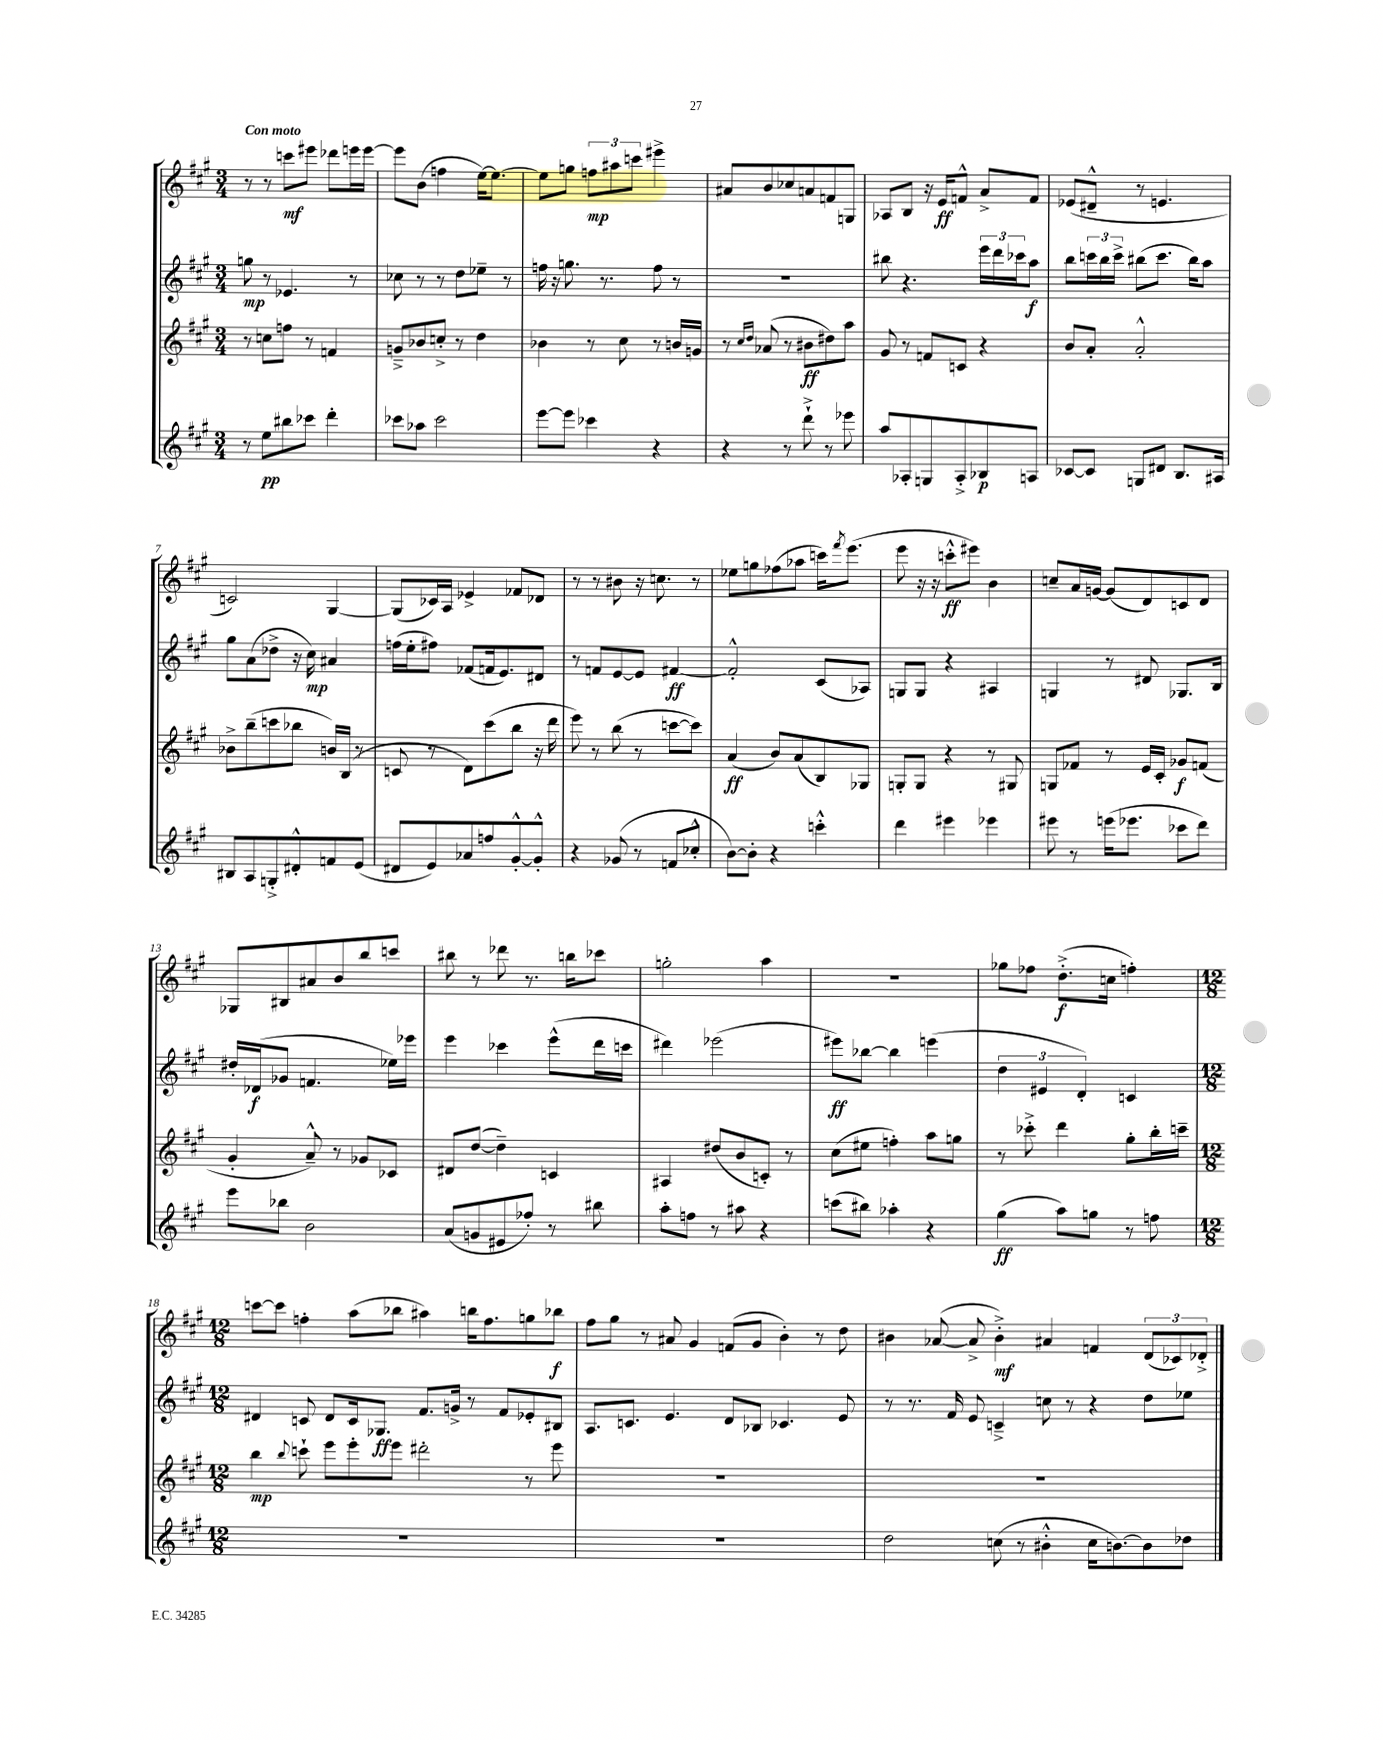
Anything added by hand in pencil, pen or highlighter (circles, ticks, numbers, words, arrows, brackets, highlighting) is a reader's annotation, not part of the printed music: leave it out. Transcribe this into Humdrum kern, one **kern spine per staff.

**kern	**kern	**kern	**kern
*staff4	*staff3	*staff2	*staff1
*clefG2	*clefG2	*clefG2	*clefG2
*k[f#c#g#]	*k[f#c#g#]	*k[f#c#g#]	*k[f#c#g#]
*M3/4	*M3/4	*M3/4	*M3/4
8r	8r	8gg\	8r
8ee\L	8cc\L	8r	8r
8bb#\	8ff\J	4.e-/	8ccc\L
8ccc-\J	8r	.	8eee#\J
4ddd'\	4f/	.	8ddd-\L
.	.	8r	16eee\L
.	.	.	[16eee\JJ
=	=	=	=
8ccc-\L	8g~^/L	8cc-\	8eee\]L
8aa-\J	8b-/	8r	(8b\J
2ccc-\	8cc'^/J	8r	4ff\
.	8r	8dd\L	.
.	4dd\	8ee-~\J	[16ee\LK)
.	.	.	8.ee\_J
.	.	8r	.
=	=	=	=
[8eee\L	4b-\	16ff\	8ee\]L
.	.	16r	.
8eee\]J	.	8.gg\	8gg\J
4ccc-\	8r	.	12ff\L
.	.	8.r	.
.	.	.	12aa#\
.	8cc#\	.	.
.	.	.	12ccc\J
4r	8r	8ff\	4eee#^\
.	16b/LL	8r	.
.	16g/JJ	.	.
=	=	=	=
4r	8r	2.r	8a#/L
.	16qqcc#/LL	.	.
.	16qqdd/JJ	.	.
.	(8a-/	.	8b/
8r	8r	.	8cc-/
8ddd`^\	8b#\L	.	8a/
8r	8dd#\)	.	8f/
8eee-\	8aa\J	.	8G/J
=	=	=	=
8aa/L	8g#/	8bb#\	8A-/L
8A-'/	8r	4.r	8B/J
8G/	8f/L	.	16r
.	.	.	16e/LK
8A-'^/	8c/J	.	8f^^/J
8B-/	4r	24eee\LL	8a^/L
.	.	24ddd\	.
.	.	24ccc-\J	.
8A/J	.	8aa\J	8f/J
=	=	=	=
[8c-/L	8b/L	8bb\L	(8e-/L
8c-/]J	8a'/J	24ccc\L	8d#~^^/J
.	.	24bb\	.
.	.	24ccc^\JJ	.
8G/L	2a'^^/	(8bb#\L	8r
8d#/J	.	8.ccc\J	4.e/
8.B/L	.	.	.
.	.	16bb#\LK)	.
.	.	8aa\J	.
16A#/Jk	.	.	.
=	=	=	=
8B#/L	8b-^\L	8gg#\L	2c/)
8A/	(8bb~\	(8a\	.
8G'^/	8ccc\	8dd-^\J	.
8d#'^^/	8bb-\J	16r	.
.	.	16cc#\)	.
8f/	16b/LL)	4a#/	[4G#/
.	(16B/JJ	.	.
(8e/J	8r	.	.
=	=	=	=
8d#/L	8c/	(16ff\LL	(8G#/]L
.	.	16ee'\J	.
8e/)	8r	8ff#\J)	16c-/L)
.	.	.	16A/JJ
8a-/	8d\L)	(8f-/L	4e-^/
8ff/	(8ccc#\	16f/k	.
.	.	8.e/)	.
[8g#'^^/	8bb\J	.	8f-/L
8g#'^^/]J	16r	8d#/J	8d-/J
.	16ddd\	.	.
=	=	=	=
4r	8eee\)	8r	8r
.	8r	8f/L	8r
(8g-/	(8bb\	[8e/	8b#\
8r	8r	8e/]J	16r
.	.	.	8.cc\
8f/L	[8ccc\L	[4f#/	.
8cc-'^^/J	8ccc\]J)	.	8r
=	=	=	=
[8b\L)	(4a/	2f#'^^/]	8ee-\L
8b'\]J	.	.	8gg\
4r	8b/L)	.	(8ff-\
.	(8a/	.	8aa-\J
4ccc'^^\	8B/)	(8c#/L	16ccc\LK)
.	.	.	8qfff#/
.	.	.	(8.eee\J
.	8G-/J	8A-/J)	.
=	=	=	=
4ddd\	8G'/L	8G/L	8eee\
.	8G/J	8G/J	16r
.	.	.	16r
4eee#\	4r	4r	8ccc'^^\L
.	.	.	8eee#\J)
4eee-\	8r	4A#/	4b\
.	8G#/	.	.
=	=	=	=
8eee#\	8G/L	4G/	8cc~/L
8r	8f-/J	.	16a/L
.	.	.	[16g/JJ
(16eee\LK	8r	8r	(8g/]L
8.eee-\J	.	.	.
.	16e/LL	8d#/	8d/)
.	16c#'/JJ	.	.
8ccc-\L	8g-/L	8.G-/L	8c/
8ddd\J)	(8f/J	.	8d/J
.	.	16B/Jk	.
=	=	=	=
8eee\L	4g#'/	16dd#'/LL	8G-/L
.	.	(16d-/J	.
8bb-\J	.	8g-/J	8B#/
2b\	8a~^^/)	4.f/	8a#/
.	8r	.	8b/
.	8g-/L	.	8bb/
.	8c-/J	16ee-\LL)	8ccc/J
.	.	16eee-\JJ	.
=	=	=	=
(8a/L	8d#/L	4eee\	8bb#\
8g/	([8dd/J	.	8r
8e#/	4dd~\])	4ccc-\	8ddd-\
8ff-'/J)	.	.	8.r
8r	4c/	(8eee^^\L	.
.	.	.	16bb\LK
8bb#\	.	16ddd\L	8ccc-\J
.	.	16ccc\JJ	.
=	=	=	=
8aa'\L	4A#/	4ddd#\)	2gg'\
8ff\J	.	.	.
8r	(8dd#/L	(2eee-\	.
8aa#\	8b/	.	.
4r	8c'/J)	.	4aa\
.	8r	.	.
=	=	=	=
(8ccc\L	(8cc#\L	8eee#\L)	2.r
8bb#\J)	8ee#\J	[8bb-\J	.
4aa-'\	4ff'\)	4bb-\]	.
4r	8aa\L	(4eee\	.
.	8gg\J	.	.
=	=	=	=
(4gg#\	8r	6dd\	8gg-\L
.	8ccc-'^\	.	8ff-\J
.	.	6e#/	.
8aa\L)	4ddd\	.	(8.dd'^\L
.	.	6d'/)	.
8gg\J	.	.	.
.	.	.	16cc\Jk
8r	8gg#'\L	4c/	4ff'\)
8ff\	16bb'\L	.	.
.	16ccc~\JJ	.	.
=	=	=	=
*M12/8	*M12/8	*M12/8	*M12/8
1.r	4bb\	4d#/	[8ccc\L
.	.	.	8ccc\]J
.	8qqbb/	.	.
.	8ccc`\	8c/	4ff'\
.	8eee\L	8d#/L	.
.	8eee'\	16c/k	(8aa\L
.	.	8.G-/J	.
.	8eee\J	.	8bb-\J
.	2ddd#'\	8.f#/L	4aa#\)
.	.	16g^/Jk	.
.	.	8r	16bb\LK
.	.	.	8.ff\
.	.	8f#/L	.
.	8r	8e-'/	8gg\
.	8eee\	8B#/J	8bb-\J
=	=	=	=
1.r	1.r	8.A/L	8ff#\L
.	.	.	8gg#\J
.	.	8.c/J	.
.	.	.	8r
.	.	4.e/	8a#/
.	.	.	4g#/
.	.	8d/L	(8f/L
.	.	8B-/J	8g#/J
.	.	4.c-/	4b'\)
.	.	.	8r
.	.	8e/	8dd\
=	=	=	=
2dd\	1.r	8r	4b#\
.	.	8.r	.
.	.	.	([8a-/
.	.	16f#/	.
.	.	8e/	8a-^/]
(8cc\	.	4c~^/	4b#'^\)
8r	.	.	.
4b#'^^\	.	8cc\	4a#/
.	.	8r	.
16cc\LK	.	4r	4f/
[8.b\)	.	.	.
8b\]	.	8dd\L	(12d/L
.	.	.	12c-/)
8dd-\J	.	8ee-\J	.
.	.	.	12d-'^/J
==	==	==	==
*-	*-	*-	*-
